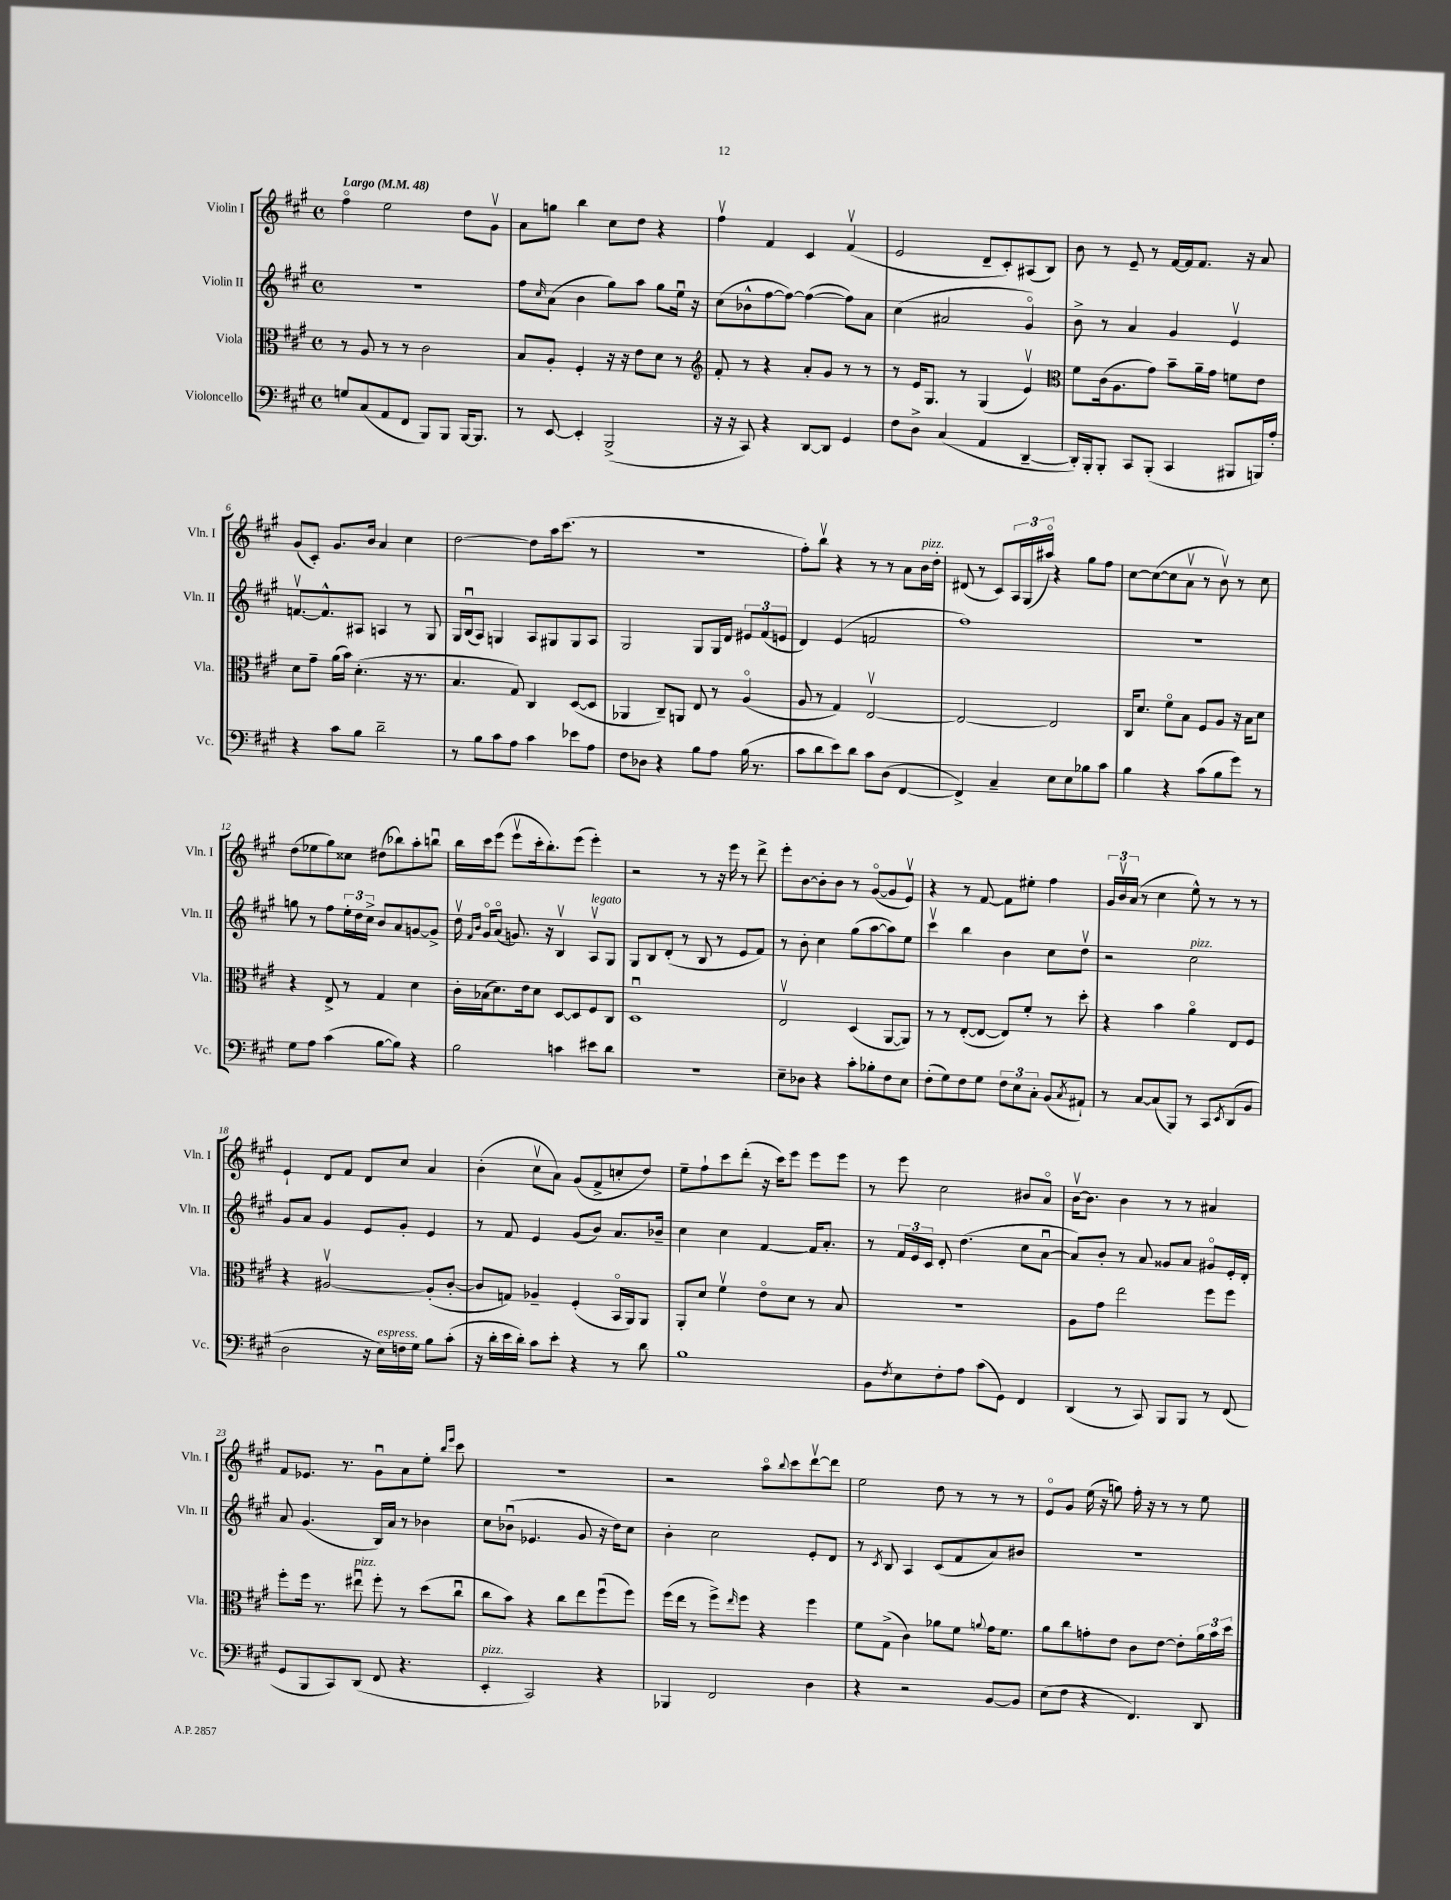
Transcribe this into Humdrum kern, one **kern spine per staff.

**kern	**kern	**kern	**kern
*part4	*part3	*part2	*part1
*staff4	*staff3	*staff2	*staff1
*I"Violoncello	*I"Viola	*I"Violin II	*I"Violin I
*I'Vc.	*I'Vla.	*I'Vln. II	*I'Vln. I
*clefF4	*clefC3	*clefG2	*clefG2
*k[f#c#g#]	*k[f#c#g#]	*k[f#c#g#]	*k[f#c#g#]
*M4/4	*M4/4	*M4/4	*M4/4
*met(c)	*met(c)	*met(c)	*met(c)
*MM48	*MM48	*MM48	*MM48
=1	=1	=1	=1
!	!	!	!LO:TX:a:B:t=Largo
8Gn/L	8r	1r	4ff#\
(8C#/	8A/	.	.
8AA/	8r	.	2ee\
8FF#/J	8r	.	.
8BBB/L)	2c#\	.	.
8BBB/J	.	.	.
[16BBB/KL	.	.	8dd\L
8.BBB/J]	.	.	.
.	.	.	8g#v\J
=2	=2	=2	=2
8r	8B/L	8ff#\L	8a\L
.	.	16qqcc#/	.
[8EE/	8A'/J	(8a\J	8ggn\J
4EE'/]	4F#'/	4b\	4bb\
(2BBB^/	16r	8gg#\L)	8cc#\L
.	16r	.	.
.	8e\L	8aa\J	8dd\J
.	8d\J	8gg#\L	4r
.	8r	16eeu\Jk	.
.	.	16r	.
=3	=3	=3	=3
*	*clefG2	*	*
16r	8f#'/	(8cc#\L	4ff#v\
16r	.	.	.
8CC#/)	8r	8b-X^^\	.
4r	4r	[8ff#\	4f#/
.	.	8ff#\J_)	.
[8DD/L	8a'/L	(4ff#\_	4c#/
8DD/J]	8g#/J	.	.
4GG#/	8r	8ff#\L])	(4f#v/
.	8r	8a\J	.
=4	=4	=4	=4
8F#\L	8r	(4cc#\	2e/
8D^\J	16e/KL	.	.
.	8.G#/J	.	.
(4C#/	.	2a#X/	.
.	8r	.	.
4AA/	(4G#/	.	8d~/L
.	.	.	8c#'/)
[4DD~/	4ev/)	4g#/)	(8A#X/
.	.	.	8B/J)
=5	=5	=5	=5
*	*clefC3	*	*
16DD'/LL])	8f#\L	8b^\	8b\
16BBB'/J	.	.	.
8BBB'/J	(16c#\k	8r	8r
.	8.A\	.	.
8CC#/L	.	4a/	8e~/
(8BBB'/J	8g#\J)	.	8r
4CC#/	8b~\L	4g#/	[16f#/LL
.	.	.	16f#/J]
.	16a~\L	.	8.f#/J
.	16g#\JJ	.	.
8BBB#X/L	8fn\L	4ev/	.
.	.	.	16r
16BBBn/L)	8e\J	.	8a/
16A'/JJ	.	.	.
!!LO:LB:g=z
=6	=6	=6	=6
4r	8d\L	[8.fnv/L	(8g#/L
.	8g#~\J	.	8c#'/J)
.	.	8.f^^/]	.
8c#\L	(16a\LL	.	8.g#/L
.	16b\JJ)	.	.
8B\J	(4.d'\	8A#X/J	.
.	.	.	16b/Jk
2d~\	.	4An/	4a/
.	16r	8r	4cc#\
.	8.r	.	.
.	.	8G#/	.
=7	=7	=7	=7
8r	4.B/	16G#/LL	[2dd\
.	.	(16Bu/J	.
8B\L	.	8A/J)	.
8c#\	.	4Gn/	.
8A\J	8G#/)	.	.
4c#\	4C#/	8A/L	8dd\L]
.	.	8G#X/	16aa\k
.	.	.	(8.ccc#\J
8e-X\L	([8D/L	8G#/	.
8A\J	8D/J]	8A/J	8r
=8	=8	=8	=8
8F#\L	4AA-X/	2G#/	1r
8D-X\J	.	.	.
4r	8C#~/L)	.	.
.	8AAn/J	.	.
8B\L	8E/	8G#/L	.
8A\J	8r	16G#/L	.
.	.	16d/JJ	.
(16B\	(4A/	12e#X/L	.
8.r	.	.	.
.	.	(12f#/	.
.	.	12en/J	.
=9	=9	=9	=9
8c#\L	8A/	4d/)	8ff#'\L)
8d\	8r	.	8bbv\J
8e\)	4G#/)	(4e/	4r
8d\J	.	.	.
8c#\L	[2Ev/	2fn/	8r
(8D\J	.	.	8r
[4FF#/	.	.	8a\L
!	!	!	!LO:TX:a:i:t=pizz.
.	.	.	16b\L
.	.	.	16dd'\JJ
=10	=10	=10	=10
4FF#^/])	2E/_	1ff#)	(8d#X/
.	.	.	8r
4C#~/	.	.	8c#/L)
.	.	.	24A/L
.	.	.	(24G#/
.	.	.	24aa#X/JJ)
8E\L	2E/]	.	4r
8E\	.	.	.
8B-X\	.	.	8gg#\L
8c#\J	.	.	8ff#\J
=11	=11	=11	=11
4B\	16C#/KL	1r	[8cc#\L
.	8.d/J	.	.
.	.	.	(8cc#\_
4r	8f#\L	.	8cc#\]
.	8B\J	.	8av\J
(8c#\L	8F#/L	.	8r
8B\	8A/J	.	8bv\)
8g#\J)	16r	.	8r
.	16B\KL	.	.
8r	8d\J	.	8cc#\
!!LO:LB:g=z
=12	=12	=12	=12
8G#\L	4r	8ggn\	(8dd\L
8A\J	.	8r	8ee-X\
(4c#\	8E^/	8ff#\L	8gg#\)
.	8r	24ee'\L	8cc##X\J
.	.	24dd\	.
.	.	24cc#^\JJ	.
[8B\L	4G#/	8b/L	(8dd#X\L
8B\J])	.	8a/	8bb-X\)
4r	4d\	[8gn/	8aa'\
.	.	8g^/J]	8bbnu\J
=13	=13	=13	=13
2B\	16c#'\LL	16ddv\	16bb\LL
.	.	16qqf#/LL	.
.	.	16qqb/JJ	.
.	(16B-X\J	16g#/KL	16ccc#\J
.	8.d\)	(8a/J	(8eee\J
.	.	8.gn/)	8eeev\L
.	16e\k	.	.
.	8d\J	.	16ccc#'\k
.	.	16r	8.bb'\)
4cn\	[8D/L	4Bv/	.
.	8D/]	.	(8eee\J
!	!	!LO:TX:a:i:t=legato	!
8e#X\L	8F#/	8Av/L	4eee'\)
8d\J	8C#/J	8G#/J	.
=14	=14	=14	=14
1r	1Du	8G#/L	2r
.	.	8B/	.
.	.	(8d'/J	.
.	.	8r	.
.	.	8B/	8r
.	.	8r	16r
.	.	.	16eee\
.	.	8e/L	8r
.	.	8f#/J)	8ddd^\
=15	=15	=15	=15
8E~\L	2Ev/	8r	8eee'\L
8D-X\J	.	8b'\	[8b\
4r	.	4cc#\	8b'\]
.	.	.	8b\J
8c#'\L	(4D/	(8gg#\L	8r
8B-X'\	.	[8aa\	([8g#/L
8F#\	[8AA/L	8aa\])	8g#/]
8E\J	8AA/J])	8ee\J	8ev/J)
=16	=16	=16	=16
(8F#'\L	8r	4ccc#v\	4r
8G#\)	8r	.	.
8F#\	([8E'/L	4bb\	8r
8G#\J	8E/J_	.	[8f#/
12F#\L	8E/L])	4b\	8f#\L]
12E\	.	.	.
.	8f#'/J	.	8ee#X'\J
12C#'\J	.	.	.
(8BB/L	8r	8cc#\L	4ff#\
8qC#/	.	.	.
8AA#X`/J)	8dd'\	8ddv\J	.
=17	=17	=17	=17
8r	4r	2r	24g#/LL
.	.	.	24bv/
.	.	.	(24a/JJ
[8C#/L	.	.	8r
(8C#/]	4b\	.	4cc#\
8BBB/J)	.	.	.
!	!	!LO:TX:a:i:t=pizz.	!
8r	4a\	2cc#\	8ee^^\)
8CC#/L	.	.	8r
8qEE/	.	.	.
(8DD/	8E/L	.	8r
8BB/J	8F#/J	.	8r
!!LO:LB:g=z
=18	=18	=18	=18
2D\	4r	8g#/L	4e`/
.	.	8a/J	.
.	[2A#Xv/	4g#/	8d/L
.	.	.	8f#/J
16r	.	8e/L	8d/L
!LO:TX:a:i:t=espress.	!	!	!
16E\LL)	.	.	.
16Fn\	.	8g#'/J	8cc#/J
16G#\JJ	.	.	.
8B\L	(8A#'/L]	4e/	4a/
(8c#'\J	[8c#'/J	.	.
=19	=19	=19	=19
16r	8c#/L]	8r	(4b'\
16d'\LL	.	.	.
16e\	8Gn/J)	8f#/	.
16d'\JJ)	.	.	.
8c#\L	4A-X~/	4e/	8cc#v\L
8e'\J	.	.	8a\J)
4r	(4F#'/	(8g#/L	(8g#/L
.	.	8b/J)	8f#^/
8r	16BB/LL	8.a/L	8ccn'/
.	16AA/J)	.	.
8d\	8AA/J	.	8dd/J)
.	.	16b-X~/Jk	.
=20	=20	=20	=20
1B	8AA'/L	4cc#\	8ee~\L
.	8d/J	.	8ff#`\
.	4f#v\	4cc#\	8ccc#\
.	.	.	(8ddd'\J
.	8e\L	[4f#/	16r
.	.	.	16ccc#\KL)
.	8d\J	.	8eee\J
.	8r	16f#/KL]	8eee\L
.	.	8.a'/J	.
.	8B/	.	8eee\J
=21	=21	=21	=21
8BB\L	1r	8r	8r
8qF#/	.	.	.
8E\	.	24f#/LL	8eee\
.	.	24e/	.
.	.	24c#/JJ	.
8F#'\	.	8d'/	2cc#\
8A\J	.	(4.dd\	.
(8c#\L	.	.	.
8GG#\J)	.	.	.
4FF#/	.	8cc#\L	8b#X/L
.	.	[8au\J	8a/J
=22	=22	=22	=22
(4DD/	8A\L	8a/L])	[16bv\KL
.	.	.	8.b\J]
.	8g#\J	8b'/J	.
8r	2ee\	8r	4b\
8CC#/)	.	8a/	.
8BBB/L	.	8g##X/L	8r
8BBB/J	.	8a/J	8r
8r	8ff#\L	8g#X/L	4a#X/
(8FF#/	8ff#\J	16e'/L	.
.	.	16d'/JJ	.
!!LO:LB:g=z
=23	=23	=23	=23
8GG#/L	8ff#'\L	8a/	8f#/L
8BBB/	16ff#\Jk	(4.g#/	8.e-X/J
.	8.r	.	.
8CC#/)	.	.	.
.	.	.	8.r
!	!LO:TX:a:i:t=pizz.	!	!
(8DD/J	8ee#Xu\	.	.
8FF#/	8ff#'\	16B/LL)	8g#u\L
.	.	16a/JJ	.
4.r	8r	8r	8a\
.	(8dd\L	4b-X\	8ee'\J
.	.	.	16qqbb/LL
.	.	.	16qqeee/JJ
.	8cc#u\J	.	8ccc#\
=24	=24	=24	=24
!LO:TX:a:i:t=pizz.	!	!	!
4EE'/	8cc#\L	8cc#\L	1r
.	8b\J)	(8b-Xu\J	.
2CC#/)	4r	4.e-X/	.
.	8cc#\L	.	.
.	8ee\	8g#/	.
4r	(8ff#u\	16r	.
.	.	16dd\KL)	.
.	8ff#\J)	8cc#\J	.
=25	=25	=25	=25
4BBB-X/	(16ff#\LL	4b'\	2r
.	16ee\JJ	.	.
.	8r	.	.
2FF#/	8ff#^\L)	2cc#\	.
.	16qqee/	.	.
.	8ff#\J	.	.
.	4r	.	8aa\L
.	.	.	8qqbb/
.	.	.	8ccc#\
4D\	4ff#\	8e'/L	[8dddv\
.	.	8d/J	8ddd\J]
=26	=26	=26	=26
4r	8f#\L	8r	2ee\
.	.	8qc#/	.
.	(8G#^\J	8B/	.
2r	4c#\)	4A/	.
.	8a-X\L	(8c#/L	8dd\
.	8f#\J	8f#/	8r
.	8qqan/	.	.
[8BB/L	16g#\KL	8a/)	8r
.	8.f#\J	.	.
8BB/J]	.	8b#X/J	8r
=27	=27	=27	=27
(8E\L	8a\L	1r	8e/L
8F#\J	8cc#\	.	8g#/J
4r	8gn'\	.	(16ee\
.	.	.	16r
.	8e\J	.	8ggn\)
4.FF#/)	8c#\L	.	16ff#'\
.	.	.	16r
.	[8e\J	.	8r
.	8e'\L]	.	8r
8DD/	24a\L	.	8ee\
.	24b\	.	.
.	24dd\JJ	.	.
==	==	==	==
*-	*-	*-	*-
